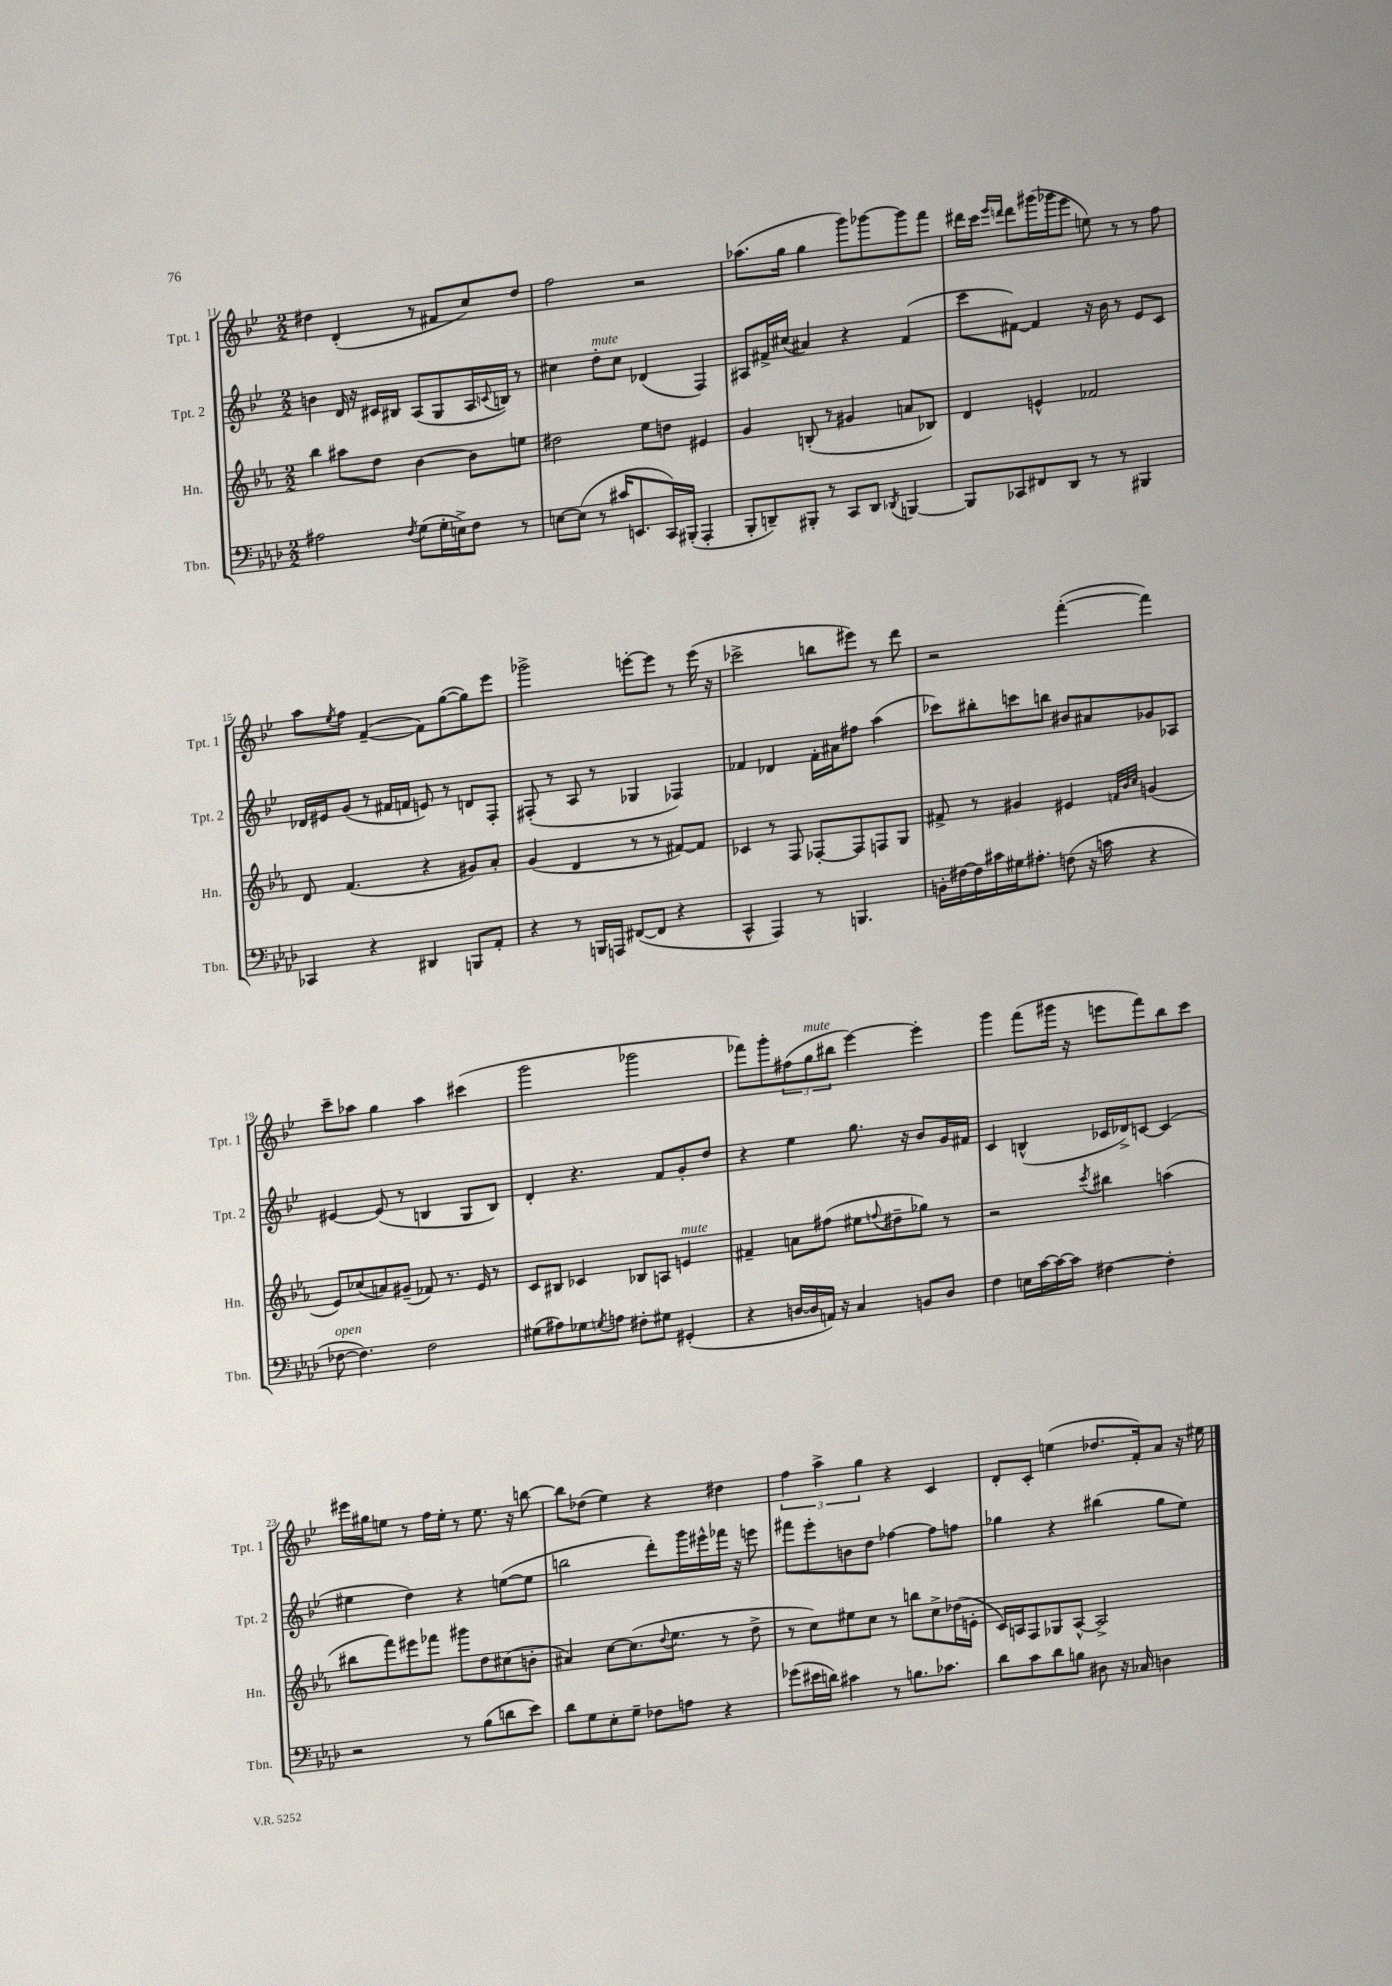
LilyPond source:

<<
\new StaffGroup <<
\new Staff = "s0" \with { instrumentName = "Tpt. 1" shortInstrumentName = "Tpt. 1" } {
    \clef treble \key bes \major \numericTimeSignature \time 2/2
    dis''4 d'4-.( r8 fis'8 c''8) dis''8 |
    f''2 r2 |
    aes''8.( g''16 g''4 g'''8) ges'''8~ ges'''8 f'''8 |
    dis'''16 c'''16 \grace { ees'''16 d'''16 } d'''8 gis'''16( ges'''16 ees'''8 e''8) r8 r8 f''8 |
    a''8 \acciaccatura { ees''8 } f''8 f'4~--( f'8) g''8~( g''8) ees'''8 |
    ges'''2-> e'''8~-. e'''8 r8 e'''16( r16 |
    ces'''2-> b''8 eis'''8) r8 d'''8 |
    r2 f'''4~-.( f'''4) |
    c'''8-- aes''8 g''4 aes''4 cis'''4( |
    g'''2 ges'''2 |
    fes'''8) g'''8-. \tuplet 3/2 { fis''8( g''8^\markup { \italic "mute" } bis''8 } ees'''4~) ees'''4-. |
    g'''4 f'''8( gis'''16 r16 e'''8 f'''8) bes''8 c'''8 |
    eis'''16 gis''16 e''8 r8 f''16 e''16-. r8 e''8. r16 b''8~ |
    b''8 des''8( ees''4) r4 dis''4 |
    \tuplet 3/2 { f''4 a''4-> g''4 } r4 c'4 |
    d'8-. c'8-. e''4( des''8. f'16-.) a'8 r16 eis''16 \bar "|." |
}
\new Staff = "s1" \with { instrumentName = "Tpt. 2" shortInstrumentName = "Tpt. 2" } {
    \clef treble \key bes \major \numericTimeSignature \time 2/2
    b'4 d'16 r16 cis'16 bis16 a8( g8 a16 \appoggiatura { c'8 } b16) r8 |
    cis''4 d''8-.^\markup { \italic "mute" } cis''8 des'4( f4) |
    ais8 fis'16-> cis''16( ais'4) r4 fis'4( |
    c'''8 fis'8~) fis'4 r16 bes'16 r8 ees'8 c'8 |
    des'16 eis'16 g'8( r8 fis'16 f'16 e'8) r8 d'8 f8-. |
    fis8-.( r8 a8 r8 ges4 fes4) |
    fes'4 des'4 fes'16-. ais'16 fis''8 a''4( |
    ces'''8) bis''8-. c'''8 b''8 bis'8 ais'8 ges'8 aes8 |
    eis'4~ eis'8( r8 b4 g8 b8) |
    d'4-. r4. f'8 g'8-. d''8 |
    r4 ees''4 g''8. r16 bes'8 g'16 fis'16 |
    c'4 b4-^( ces'16 des'16->) c'8~ c'4( |
    eis''4 d''4) r4 e''8~( e''8 |
    b''2 d'''8-.) g'''16 eis'''16-^ fes'''16 r16 e'''8 |
    fis'''8 ees'''8-. b'8 d''8 fes''4~ fes''8 f''8 |
    ges''4 r4 bis''4( ges''8 ees''8) \bar "|." |
}
\new Staff = "s2" \with { instrumentName = "Hn." shortInstrumentName = "Hn." } {
    \clef treble \key ees \major \numericTimeSignature \time 2/2
    bes''4 ais''8 d''8 bes'4~ bes'8 e''8 |
    dis''2 ees''8 d''8 eis'4 |
    g'4 b8-.( r8 gis'4 a'8 bes8) |
    d'4 e'4-^ fes'2 |
    d'8 f'4.( r4 gis'8) aes'8-. |
    g'4( d'4 r8 r8 fis'8~) fis'8 |
    ces'4 r8 f8 fes8~-. fes8 f8 g8 |
    fis'8-> r8 gis'4 eis'4 \grace { f'32 bes'32 c''32 } g'4( |
    ees'8) ces''8( a'8) gis'8--( fes'8) r8. ees'16 r8 |
    c'8 bis8 ces'4 bes8 a8 e'4^\markup { \italic "mute" } |
    fis'4-- a'8 fis''8( eis''8 \appoggiatura { f''8 } dis''8-- ges''8) r8 |
    r2 \acciaccatura { c'''8 } bis''4 a''4( |
    bis''8 f'''8) eis'''8 fes'''8 gis'''8 d''8 cis''8( b'8-. |
    ais'4) c''8~ c''8.( \appoggiatura { d''8 } ees''8. r8 d''8-> |
    r8 c''8) eis''8 c''8 r8 b''8 c''8-> des''16( e'16-. |
    c'16) a16 f8 ges8 a8~-^ a2-> \bar "|." |
}
\new Staff = "s3" \with { instrumentName = "Tbn." shortInstrumentName = "Tbn." } {
    \clef bass \key aes \major \numericTimeSignature \time 2/2
    ais2 \acciaccatura { f8 } g8( g16-. e16->) f8 r8 |
    e8~ e8( r8 cis'16 e,8. c,16) bis,,16-.( aes,,4-. |
    bes,,8-. d,8--) bis,,8-. r8 c,8 d,8 \acciaccatura { des,8 } b,,4~ |
    b,,8 ces,8 fis,8 des,8 r8 r8 bis,,4 |
    ces,4 r4 dis,4 b,,8 aes,8-. |
    r4 r8 b,,16 a,,16 fis,8~( fis,8 r4 |
    c,4-^ aes,,4) r8 b,,4. |
    b,16-. fis16~ fis16 cis'16 gis16 ais8.-. f8( r16 c'16 r4 |
    fes8~^\markup { \italic "open" } fes4.) fes2 |
    gis8( ais8) ges8 \acciaccatura { g8 } a8 fis8-. gis8 gis,4-.( |
    r4 d16~ d16 a,16) r16 c4 b,8 d8 |
    f4 e16 c'16~ c'16~ c'16 fis4~ fis4-. |
    r2 r8 bes8( d'8 ees'8) |
    des'8 g8 ees8-. g8-- fes8 a8 r4 |
    ges'8( eis'16 d'16) cis'4 r8 b8. ces'8. |
    des'8 c'8 des'8 b8 dis8 r16 ces16 d4 \bar "|." |
}
>>
>>
\layout { \context { \Score currentBarNumber = #11 } }
